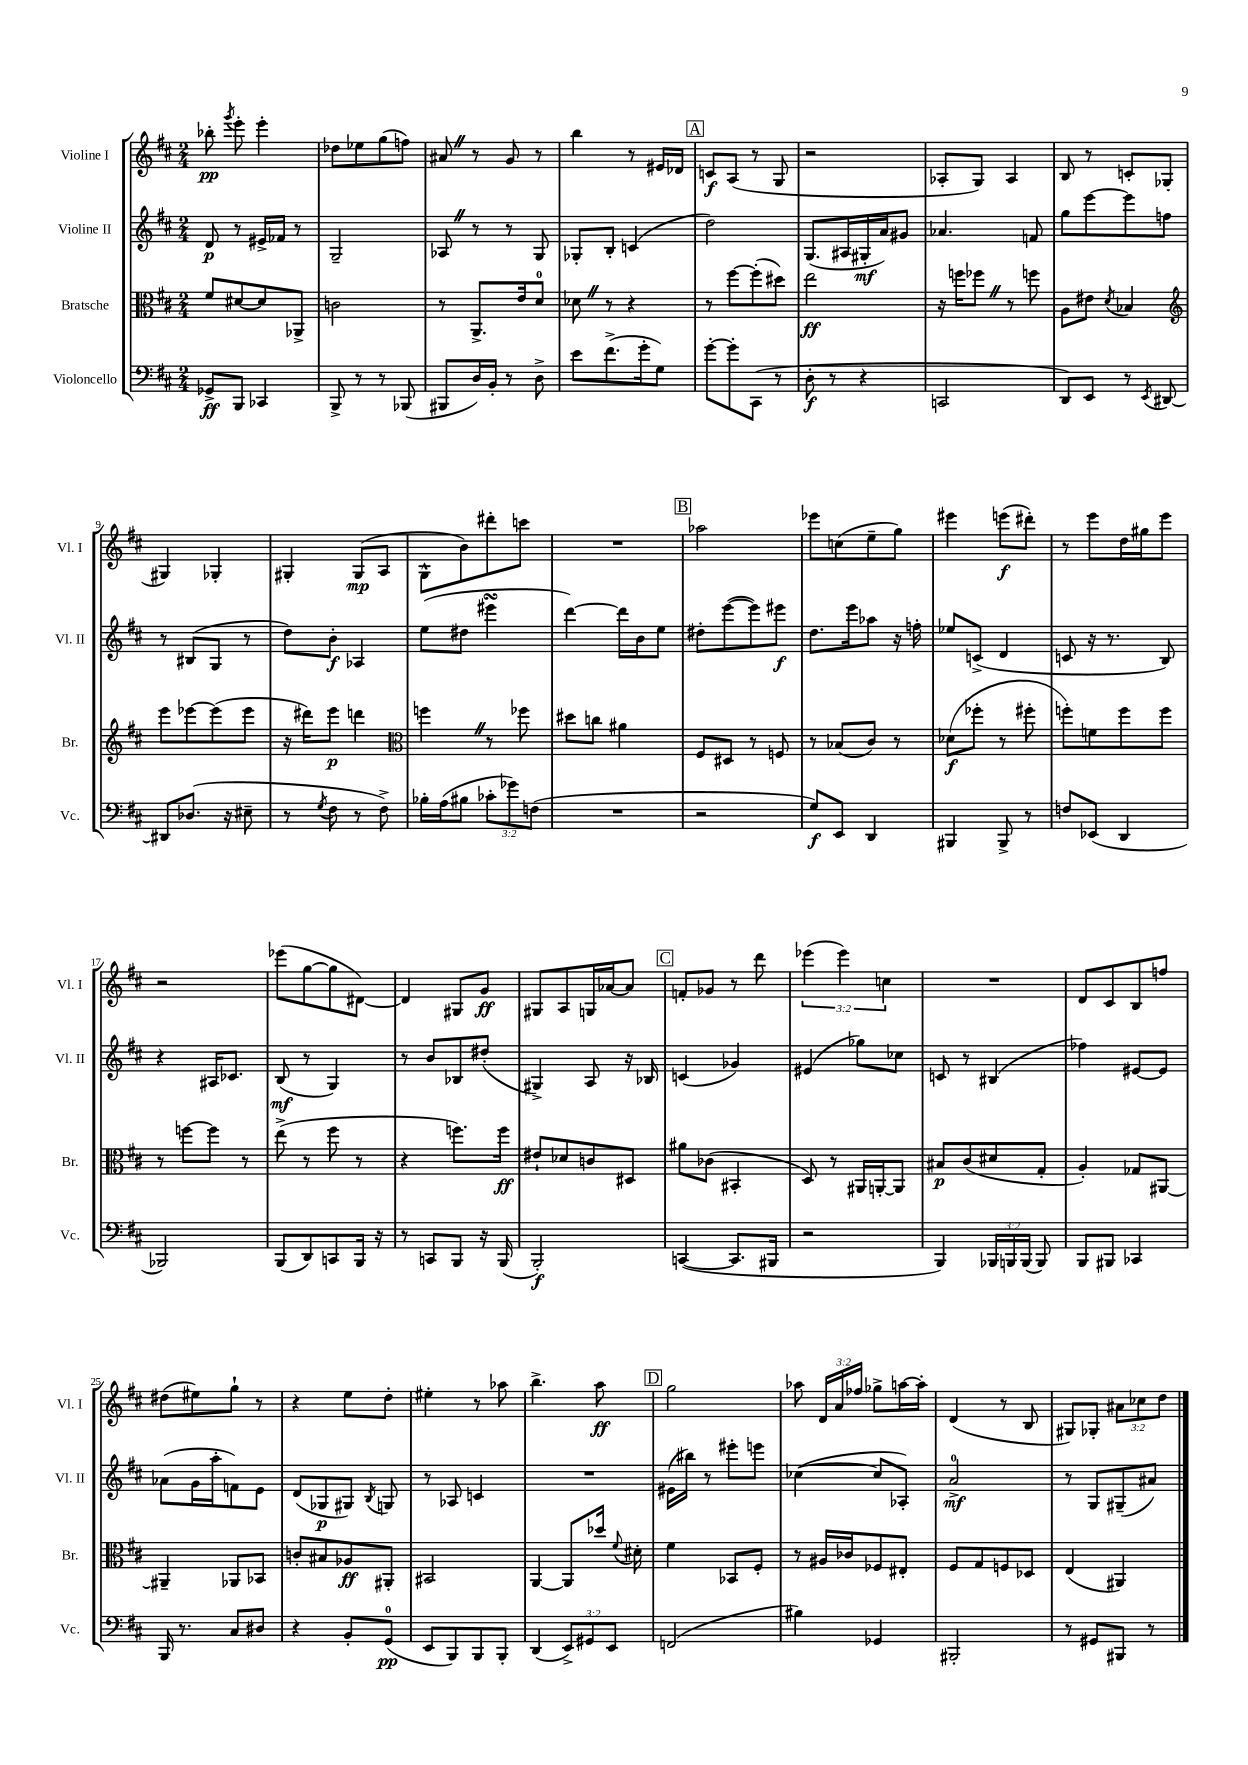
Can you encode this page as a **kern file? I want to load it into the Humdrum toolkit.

**kern	**kern	**kern	**kern
*staff4	*staff3	*staff2	*staff1
*clefF4	*clefC3	*clefG2	*clefG2
*k[f#c#]	*k[f#c#]	*k[f#c#]	*k[f#c#]
*M2/4	*M2/4	*M2/4	*M2/4
8GG-^/L	8f#/L	8d/	8bb-'\
.	.	.	8qggg/
8BBB/J	[8d#/	8r	8eee'\
4CC-/	8d#/]	16e#^/LL	4eee'\
.	.	16f-/JJ	.
.	8AA-^/J	8r	.
=	=	=	=
8BBB^/	2c\	2G~/	8dd-\L
8r	.	.	8ee-\
8r	.	.	(8gg\
(8BBB-/	.	.	8ff\J)
=	=	=	=
8BBB#/L	8r	8A-/	8a#/
16D/L)	8.AA^/L	8r	8r
16BB'/JJ	.	.	.
8r	.	8r	8g/
.	16e/k	.	.
8D^\	8d/J	8G/	8r
=	=	=	=
8e\L	8d-\	8G-'/L	4bb\
(8.f#^\	8r	8B'/J	.
.	4r	(4c/	8r
16g'\k	.	.	.
8G\J)	.	.	16e#/LL
.	.	.	16d-/JJ
=	=	=	=
[8g'\L	8r	2dd\)	8c/L
8g'\]	[8ff#\L	.	(8A/J
(8CC#\J	(8ff#'\]	.	8r
8r	8dd#\J)	.	8G/
=	=	=	=
8D'\	2ee\	(8.G/L	2r
8r	.	.	.
.	.	16A#/L	.
4r	.	16G#'/	.
.	.	16a/J)	.
.	.	8g#/J	.
=	=	=	=
2CC/	16r	4.a-/	8A-'/L
.	16ff\LK	.	.
.	8ff-\J	.	8G/J)
.	8r	.	4A-/
.	8ff\	8f/	.
=	=	=	=
8DD/L)	8A\L	8gg\L	8B/
8EE/J	8e#\J	[8eee\	8r
.	8qd/	.	.
8r	4B-/	8eee\]	8c'/L
8qEE/	.	.	.
[8DD#/	.	8ff\J	(8G-/J
=	=	=	=
*	*clefG2	*	*
8DD#/]L	8eee\L	8r	4G#/)
(8.D-/J	[8eee-\	(8B#/L	.
.	(8eee-\]	8G/J	4G-'/
16r	.	.	.
8E#~\	8eee-\J	8r	.
=	=	=	=
8r	16r	8dd\L)	4G#'/
.	16ddd#\LK)	.	.
8qG/	.	.	.
8F#\	8eee\J	8b'\J	.
8r	4ddd\	4A-/	(8G#/L
8F#^\)	.	.	8A/J
=	=	=	=
*	*clefC3	*	*
16B-'\LL	4ff\	(8ee\L	8G^^\L
(16A\J	.	.	.
8B#\J	.	8dd#\J	8b\)
12c-'\L	8r	4eee#\	8ddd#'\
12g-\)	.	.	.
.	8ff-\	.	8ccc\J
(12F\J	.	.	.
=	=	=	=
2r	8dd#\L	[4ddd\)	2r
.	8cc\J	.	.
.	4a#\	16ddd\]LL	.
.	.	16b\J	.
.	.	8ee\J	.
=	=	=	=
2r	8F#/L	8dd#'\L	2aa-\
.	8D#/J	([8eee\	.
.	8r	8eee\])	.
.	8F/	8eee#\J	.
=	=	=	=
8G/L)	8r	8.dd\L	8eee-\L
8EE/J	(8B-/L	.	(8cc\
.	.	16eee\k	.
4DD/	8c#/J)	8aa-\J	8ee~\
.	8r	16r	8gg\J)
.	.	16ff'\	.
=	=	=	=
4BBB#/	(8d-\L	8ee-/L	4eee#\
.	8ff-'\J	(8c^/J	.
8BBB#^/	8r	4d/	(8eee\L
8r	8ff#'\	.	8ddd#'\J)
=	=	=	=
8F/L	8ff'\L)	8c/	8r
(8EE-/J	8f\	16r	8eee\L
.	.	8.r	.
4DD/	8ff\	.	16dd\L
.	.	.	16gg#\J
.	8ff\J	8B/)	8eee\J
=	=	=	=
2BBB-/)	8r	4r	2r
.	[8ff\L	.	.
.	8ff\]J	16A#/LK	.
.	.	8.c-/J	.
.	8r	.	.
=	=	=	=
(8BBB/L	(8ee^\	(8B/	(8eee-\L
8DD/)	8r	8r	[8gg\
8CC/	8ff#\	4G/)	8gg\]
16BBB/Jk	8r	.	[8d#\J)
16r	.	.	.
=	=	=	=
8r	4r	8r	4d#/]
8CC/L	.	8b/L	.
8BBB/J	8.ff\L)	8B-/	8G#/L
16r	.	(8dd#'/J	8g/J
(16BBB/	16ff\Jk	.	.
=	=	=	=
2BBB'/)	8e#`/L	4G#^/)	8G#/L
.	8d-/	.	8A/
.	8c/	8A/	16G/L
.	.	.	[16a-/J
.	8D#/J	16r	8a-/]J
.	.	16B-/	.
=	=	=	=
([4CC/	8a#\L	(4c/	8f'/L
.	(8c-\J	.	8g-/J
8.CC/]L	4BB#'/	4g-/)	8r
.	.	.	8ddd\
16BBB#/Jk	.	.	.
=	=	=	=
2r	8D/)	(4e#/	(6eee-\
.	8r	.	.
.	.	.	6eee-\)
.	16AA#/LL	8gg-\L)	.
.	[16AA'/J	.	.
.	.	.	6cc\
.	8AA/]J	8cc-\J	.
=	=	=	=
4BBB/)	8B#/L	8c/	2r
.	(8c#/	8r	.
24BBB-/LL	8d#/	(4B#/	.
24BBB/	.	.	.
(24BBB/JJ	.	.	.
8BBB/)	8G'/J	.	.
=	=	=	=
8BBB/L	4A'/)	4ff-\)	8d/L
8BBB#/J	.	.	8c#/
4CC-/	8G-/L	[8e#/L	8B/
.	[8AA#/J	8e#/]J	8ff/J
=	=	=	=
16BBB/	4AA#~/]	(8a-\L	(8dd#\L
8.r	.	.	.
.	.	16g\L	8ee#\)
.	.	16aa'\J	.
8C#/L	8AA-/L	8f\)	8gg`\J
8D#/J	8BB-/J	8e\J	8r
=	=	=	=
4r	8c'/L	(8d/L	4r
.	8B#/	8G-/	.
8BB'/L	8A-/	8G#/J)	8ee\L
.	.	8qB/	.
(8GG/J	8AA#'/J	8G/	8dd'\J
=	=	=	=
8EE/L	2BB#/	8r	4ee#'\
8BBB/)	.	8A-/	.
8BBB/	.	4c/	8r
8BBB'/J	.	.	8aa-\
=	=	=	=
(4DD/	[4AA/	2r	4.bb^\
12EE^/L)	8AA/]L	.	.
12GG#/	.	.	.
.	16dd-/Jk	.	8aa\
12EE/J	.	.	.
.	8qqf#/	.	.
.	16d#'\	.	.
=	=	=	=
(2FF/	4f#\	(16e#\LL	2gg\
.	.	16bb#\JJ)	.
.	.	8r	.
.	8BB-/L	8eee#'\L	.
.	8F#'/J	8eee\J	.
=	=	=	=
4B#\)	8r	([4cc-\	8aa-\
.	16A#/LL	.	24d/LL
.	.	.	24a/
.	16c-/J	.	.
.	.	.	24ff-/JJ
4GG-/	8F-/	8cc-/]L	8gg-^\L
.	8E#'/J	8A-'/J)	[16aa\L
.	.	.	16aa'\]JJ
=	=	=	=
2BBB#'/	8F#/L	2a^/	(4d/
.	8G/	.	.
.	8F/	.	8r
.	8D-/J	.	8B/
=	=	=	=
8r	(4E/	8r	8G#/L)
8GG#/L	.	8G/L	8G-'/J
8BBB#/J	4AA#/)	(8G#~/	12a#\L
.	.	.	12cc-\
8r	.	8a#/J)	.
.	.	.	12dd\J
==	==	==	==
*-	*-	*-	*-
